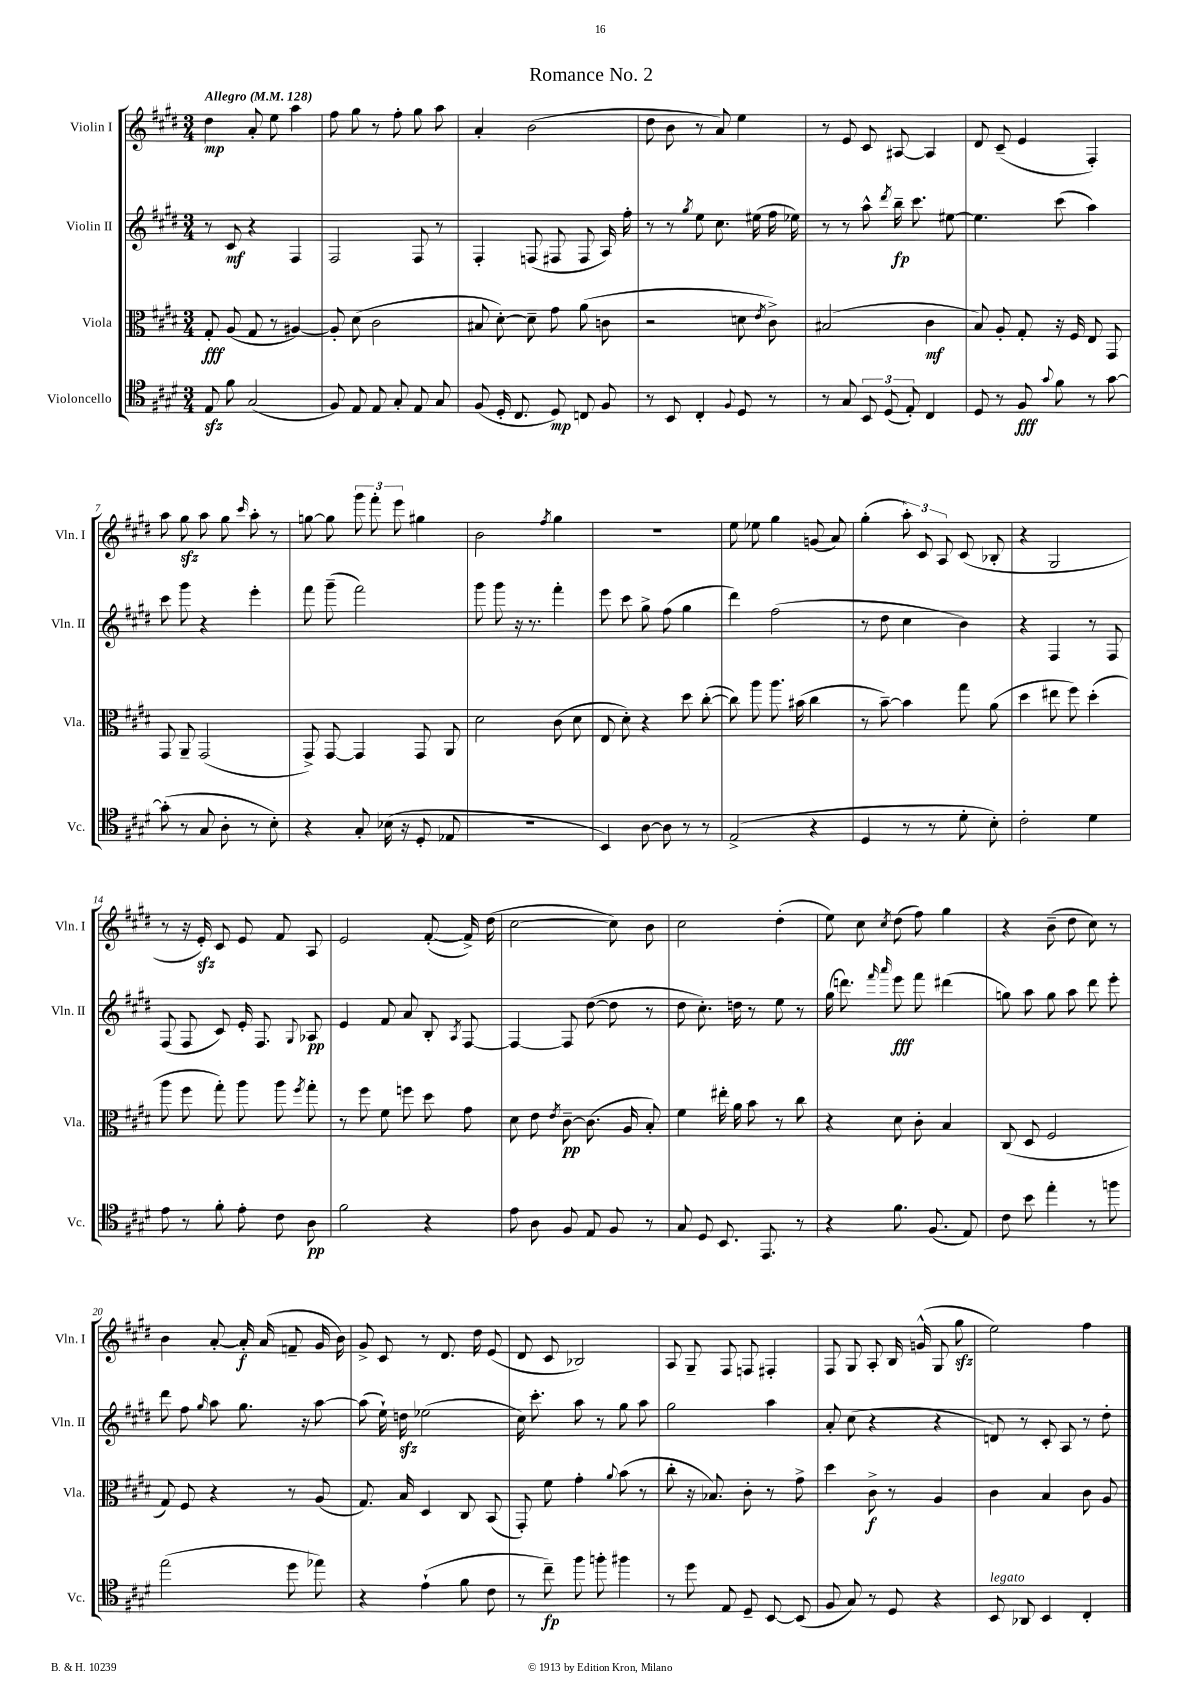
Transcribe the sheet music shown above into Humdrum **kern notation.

**kern	**dynam	**kern	**dynam	**kern	**dynam	**kern	**dynam
*part4	*part4	*part3	*part3	*part2	*part2	*part1	*part1
*staff4	*staff4	*staff3	*staff3	*staff2	*staff2	*staff1	*staff1
*I"Violoncello	*	*I"Viola	*	*I"Violin II	*	*I"Violin I	*
*I'Vc.	*	*I'Vla.	*	*I'Vln. II	*	*I'Vln. I	*
*clefC4	*	*clefC3	*	*clefG2	*	*clefG2	*
*k[f#c#g#d#]	*	*k[f#c#g#d#]	*	*k[f#c#g#d#]	*	*k[f#c#g#d#]	*
*M3/4	*	*M3/4	*	*M3/4	*	*M3/4	*
*MM128	*	*MM128	*	*MM128	*	*MM128	*
=1	=1	=1	=1	=1	=1	=1	=1
!	!	!	!	!	!	!LO:TX:a:B:t=Allegro	!
8Ezz/	.	8G#'/	fff	8r	.	4dd#\	mp
8f#\	.	(8A/	.	8c#/	mf	.	.
(2G#/	.	8G#/	.	4r	.	8a'/	.
.	.	8r	.	.	.	8ee\	.
.	.	[4A#X/)	.	4F#/	.	4aa\	.
=2	=2	=2	=2	=2	=2	=2	=2
8F#/)	.	8A#'/]	.	2F#/	.	8ff#\	.
8E/	.	(8d#\	.	.	.	8gg#\	.
8E/	.	2c#\	.	.	.	8r	.
8G#'/	.	.	.	.	.	8ff#'\	.
8E/	.	.	.	8F#/	.	8gg#\	.
8G#/	.	.	.	8r	.	8aa\	.
=3	=3	=3	=3	=3	=3	=3	=3
(8F#/	.	8B#X/	.	4F#'/	.	4a'/	.
16D#'/	.	[8d#'\)	.	.	.	.	.
8.C#/	.	.	.	.	.	.	.
.	.	8d#~\]	.	(8Fn/	.	(2b\	.
8D#/)	mp	8g#\	.	8F#X/	.	.	.
8Cn/	.	(8a\	.	8F#/	.	.	.
8F#/	.	8cn\	.	16A/)	.	.	.
.	.	.	.	16ff#'\	.	.	.
=4	=4	=4	=4	=4	=4	=4	=4
8r	.	2r	.	8r	.	8dd#\	.
8BB/	.	.	.	8r	.	8b\	.
.	.	.	.	8qgg#/	.	.	.
4C#'/	.	.	.	8ee\	.	8r	.
.	.	.	.	8.cc#\	.	8a/)	.
8qqF#/	.	.	.	.	.	.	.
8D#/	.	8dn\	.	.	.	4ee\	.
.	.	.	.	(16ee#X\	.	.	.
.	.	8qe/	.	.	.	.	.
8r	.	8c#^\)	.	16ff#\	.	.	.
.	.	.	.	16ee-X\)	.	.	.
=5	=5	=5	=5	=5	=5	=5	=5
8r	.	(2B#X/	.	8r	.	8r	.
8G#/	.	.	.	8r	.	8e/	.
12BB/	.	.	.	8aa^^\	.	8c#/	.
(12D#/	.	.	.	.	.	.	.
.	.	.	.	8qddd#/	.	.	.
.	.	.	.	16bb~\	fp	[8A#X/	.
12E'/)	.	.	.	.	.	.	.
.	.	.	.	8.ccc#\	.	.	.
4C#/	.	4c#\	mf	.	.	4A#/]	.
.	.	.	.	[8ee#X\	.	.	.
=6	=6	=6	=6	=6	=6	=6	=6
8D#/	.	8B/)	.	4.ee#\]	.	8d#/	.
8r	.	8A'/	.	.	.	(8c#~/	.
8F#/	fff	8G#'/	.	.	.	4e/	.
8qqg#/	.	.	.	.	.	.	.
8f#\	.	16r	.	(8ccc#\	.	.	.
.	.	16F#/	.	.	.	.	.
8r	.	8E/	.	4aa\)	.	4F#'/)	.
[8g#\	.	8GG#/	.	.	.	.	.
!!LO:LB:g=z
=7	=7	=7	=7	=7	=7	=7	=7
(8g#'\]	.	8GG#/	.	8ccc#\	.	8aa\	.
8r	.	8AA~/	.	8ggg#\	.	8gg#zz\	.
8G#/	.	(2GG#/	.	4r	.	8aa\	.
8A'\	.	.	.	.	.	8gg#\	.
.	.	.	.	.	.	16qqccc#/	.
8r	.	.	.	4eee'\	.	8aa'\	.
8B'\)	.	.	.	.	.	8r	.
=8	=8	=8	=8	=8	=8	=8	=8
4r	.	8GG#^/)	.	8fff#\	.	[8ggn\	.
.	.	[8GG#/	.	(8ggg#~\	.	8gg\]	.
8G#'/	.	4GG#/]	.	2fff#\)	.	12ggg#\	.
.	.	.	.	.	.	12fff#'\	.
(16B-X\	.	.	.	.	.	.	.
.	.	.	.	.	.	12eee\	.
16r	.	.	.	.	.	.	.
8D#'/	.	8GG#/	.	.	.	4gg#X\	.
8E-X/	.	8AA/	.	.	.	.	.
=9	=9	=9	=9	=9	=9	=9	=9
2.r	.	2d#\	.	8ggg#\	.	2b\	.
.	.	.	.	8ggg#\	.	.	.
.	.	.	.	16r	.	.	.
.	.	.	.	8.r	.	.	.
.	.	.	.	.	.	8qff#/	.
.	.	(8c#\	.	4fff#'\	.	4gg#\	.
.	.	8d#\	.	.	.	.	.
=10	=10	=10	=10	=10	=10	=10	=10
4BB/)	.	8E/	.	8eee\	.	2.r	.
.	.	8d#'\)	.	8ccc#\	.	.	.
[8A\	.	4r	.	8gg#^\	.	.	.
8A\]	.	.	.	(8ff#\	.	.	.
8r	.	8dd#\	.	4gg#\	.	.	.
8r	.	([8cc#'\	.	.	.	.	.
=11	=11	=11	=11	=11	=11	=11	=11
(2E^/	.	8cc#\])	.	4ddd#\)	.	8ee\	.
.	.	8aa\	.	.	.	8ee-X\	.
.	.	8.aa\	.	(2ff#\	.	4gg#\	.
.	.	(16b#X\	.	.	.	.	.
4r	.	4cc#\	.	.	.	(8gn/	.
.	.	.	.	.	.	8a/)	.
=12	=12	=12	=12	=12	=12	=12	=12
4D#/	.	8r	.	8r	.	(4gg#'\	.
.	.	[8b~\)	.	8dd#\	.	.	.
8r	.	4b\]	.	4cc#\	.	12aa'\)	.
.	.	.	.	.	.	12c#/	.
8r	.	.	.	.	.	.	.
.	.	.	.	.	.	12A/	.
8d#'\	.	8gg#\	.	4b\)	.	(8c#/	.
8B'\)	.	(8a\	.	.	.	8B-X'/	.
=13	=13	=13	=13	=13	=13	=13	=13
2c#'\	.	4dd#\	.	4r	.	4r	.
.	.	8ee#X\	.	4F#/	.	2G#/	.
.	.	8ff#\)	.	.	.	.	.
4d#\	.	(4dd#'\	.	8r	.	.	.
.	.	.	.	8F#/	.	.	.
!!LO:LB:g=z
=14	=14	=14	=14	=14	=14	=14	=14
8e\	.	8aa\	.	(8F#/	.	8r	.
8r	.	8ff#\	.	8F#/	.	16r	.
.	.	.	.	.	.	16ezz'/)	.
8f#'\	.	8gg#'\)	.	8c#/)	.	8c#/	.
8e'\	.	8aa\	.	16e'/	.	8e/	.
.	.	.	.	8.F#/	.	.	.
8c#\	.	8aa\	.	.	.	8f#/	.
.	.	8qff#/	.	8qqG#/	.	.	.
8A\	pp	8gg#'\	.	8A-X/	pp	8A/	.
=15	=15	=15	=15	=15	=15	=15	=15
2f#\	.	8r	.	4e/	.	2e/	.
.	.	8ff#\	.	.	.	.	.
.	.	8f#\	.	8f#/	.	.	.
.	.	8ffn\	.	8a/	.	.	.
4r	.	8dd#\	.	8B'/	.	([8f#'/	.
.	.	.	.	8qA/	.	.	.
.	.	8g#\	.	[8F#/	.	16f#^/])	.
.	.	.	.	.	.	(16dd#\	.
=16	=16	=16	=16	=16	=16	=16	=16
8e\	.	8d#\	.	4F#/_	.	[2cc#\	.
8A\	.	8e\	.	.	.	.	.
.	.	8qe/	.	.	.	.	.
8F#/	.	[8c#~\	pp	8F#/]	.	.	.
8E/	.	(8.c#\]	.	([8dd#\	.	.	.
8F#/	.	.	.	8dd#\]	.	8cc#\])	.
.	.	16A/	.	.	.	.	.
8r	.	8B'/)	.	8r	.	8b\	.
=17	=17	=17	=17	=17	=17	=17	=17
8G#/	.	4f#\	.	8dd#\	.	2cc#\	.
8D#/	.	.	.	8.cc#'\)	.	.	.
8.BB/	.	16ee#X'\	.	.	.	.	.
.	.	16a\	.	16ddn\	.	.	.
.	.	8b\	.	8r	.	.	.
8.EE/	.	.	.	.	.	.	.
.	.	8r	.	8ee\	.	(4dd#'\	.
8r	.	8cc#\	.	8r	.	.	.
=18	=18	=18	=18	=18	=18	=18	=18
4r	.	4r	.	(16gg#\	.	8ee\)	.
.	.	.	.	8.dddn\)	.	.	.
.	.	.	.	.	.	8cc#\	.
.	.	.	.	16qqfff#/	.	.	.
.	.	.	.	16qqaaa/	.	8qcc#/	.
8.f#\	.	8d#\	.	8eee\	fff	(8dd#\	.
.	.	8c#'\	.	8fff#\	.	8ff#\)	.
(8.F#/	.	.	.	.	.	.	.
.	.	4B/	.	(4ddd#X\	.	4gg#\	.
8E/)	.	.	.	.	.	.	.
=19	=19	=19	=19	=19	=19	=19	=19
8c#\	.	(8C#/	.	8ggn\)	.	4r	.
8b\	.	8D#/	.	8aa\	.	.	.
4ee'\	.	2F#/	.	8gg\	.	(8b~\	.
.	.	.	.	8aa\	.	8dd#\	.
8r	.	.	.	8ddd#\	.	8cc#\)	.
8ffn\	.	.	.	8eee'\	.	8r	.
!!LO:LB:g=z
=20	=20	=20	=20	=20	=20	=20	=20
(2ee\	.	8G#/)	.	8ddd#\	.	4b\	.
.	.	8F#/	.	8ff#\	.	.	.
.	.	.	.	16qqgg#/	.	.	.
.	.	4r	.	8aa\	.	[8a'/	.
.	.	.	.	8.gg#\	.	16a'/]	f
.	.	.	.	.	.	(16a/	.
8dd#\	.	8r	.	.	.	8fn~/	.
.	.	.	.	16r	.	.	.
8ee-X\)	.	(8A/	.	[8aa\	.	16g#/	.
.	.	.	.	.	.	16b\)	.
=21	=21	=21	=21	=21	=21	=21	=21
4r	.	8.G#/)	.	(8aa\]	.	8g#^/	.
.	.	.	.	16ee`\)	.	8c#/	.
.	.	16B/	.	16ddnzz\	.	.	.
(4e`\	.	4D#/	.	(2ee-X\	.	8r	.
.	.	.	.	.	.	8.d#/	.
8f#\	.	8C#/	.	.	.	.	.
.	.	.	.	.	.	16dd#\	.
8c#\	.	(8BB/	.	.	.	(8e/	.
=22	=22	=22	=22	=22	=22	=22	=22
8r	.	8GG#'/)	.	16cc#\)	.	8d#/	.
.	.	.	.	8.ccc#'\	.	.	.
8cc#~\)	fp	8f#\	.	.	.	8c#/	.
8ff#\	.	4g#'\	.	8aa\	.	2B-X/)	.
8ffn'\	.	.	.	8r	.	.	.
.	.	8qqa/	.	.	.	.	.
4ff#X\	.	(8b\	.	8gg#\	.	.	.
.	.	8r	.	8aa\	.	.	.
=23	=23	=23	=23	=23	=23	=23	=23
8r	.	8cc#'\	.	2gg#\	.	8A/	.
8dd#\	.	16r	.	.	.	8G#~/	.
.	.	8.B-X/)	.	.	.	.	.
8E/	.	.	.	.	.	8F#/	.
8D#~/	.	8c#'\	.	.	.	8Fn/	.
[8BB/	.	8r	.	4aa\	.	4F#X'/	.
(8BB/]	.	8g#^\	.	.	.	.	.
=24	=24	=24	=24	=24	=24	=24	=24
8F#/	.	4dd#\	.	8a'/	.	8F#/	.
8G#/)	.	.	.	(8cc#\	.	8G#/	.
8r	.	8c#^\	f	4r	.	8A'/	.
8D#/	.	8r	.	.	.	16B/	.
.	.	.	.	.	.	(16gn^^/	.
4r	.	4A/	.	4r	.	8G#/	.
.	.	.	.	.	.	8gg#zz\	.
=25	=25	=25	=25	=25	=25	=25	=25
!LO:TX:a:i:t=legato	!	!	!	!	!	!	!
8BB/	.	4c#\	.	8dn/)	.	2ee\)	.
8AA-X/	.	.	.	8r	.	.	.
4BB/	.	4B/	.	8c#'/	.	.	.
.	.	.	.	8A/	.	.	.
4C#'/	.	8c#\	.	8r	.	4ff#\	.
.	.	8A/	.	8dd#'\	.	.	.
==	==	==	==	==	==	==	==
*-	*-	*-	*-	*-	*-	*-	*-
